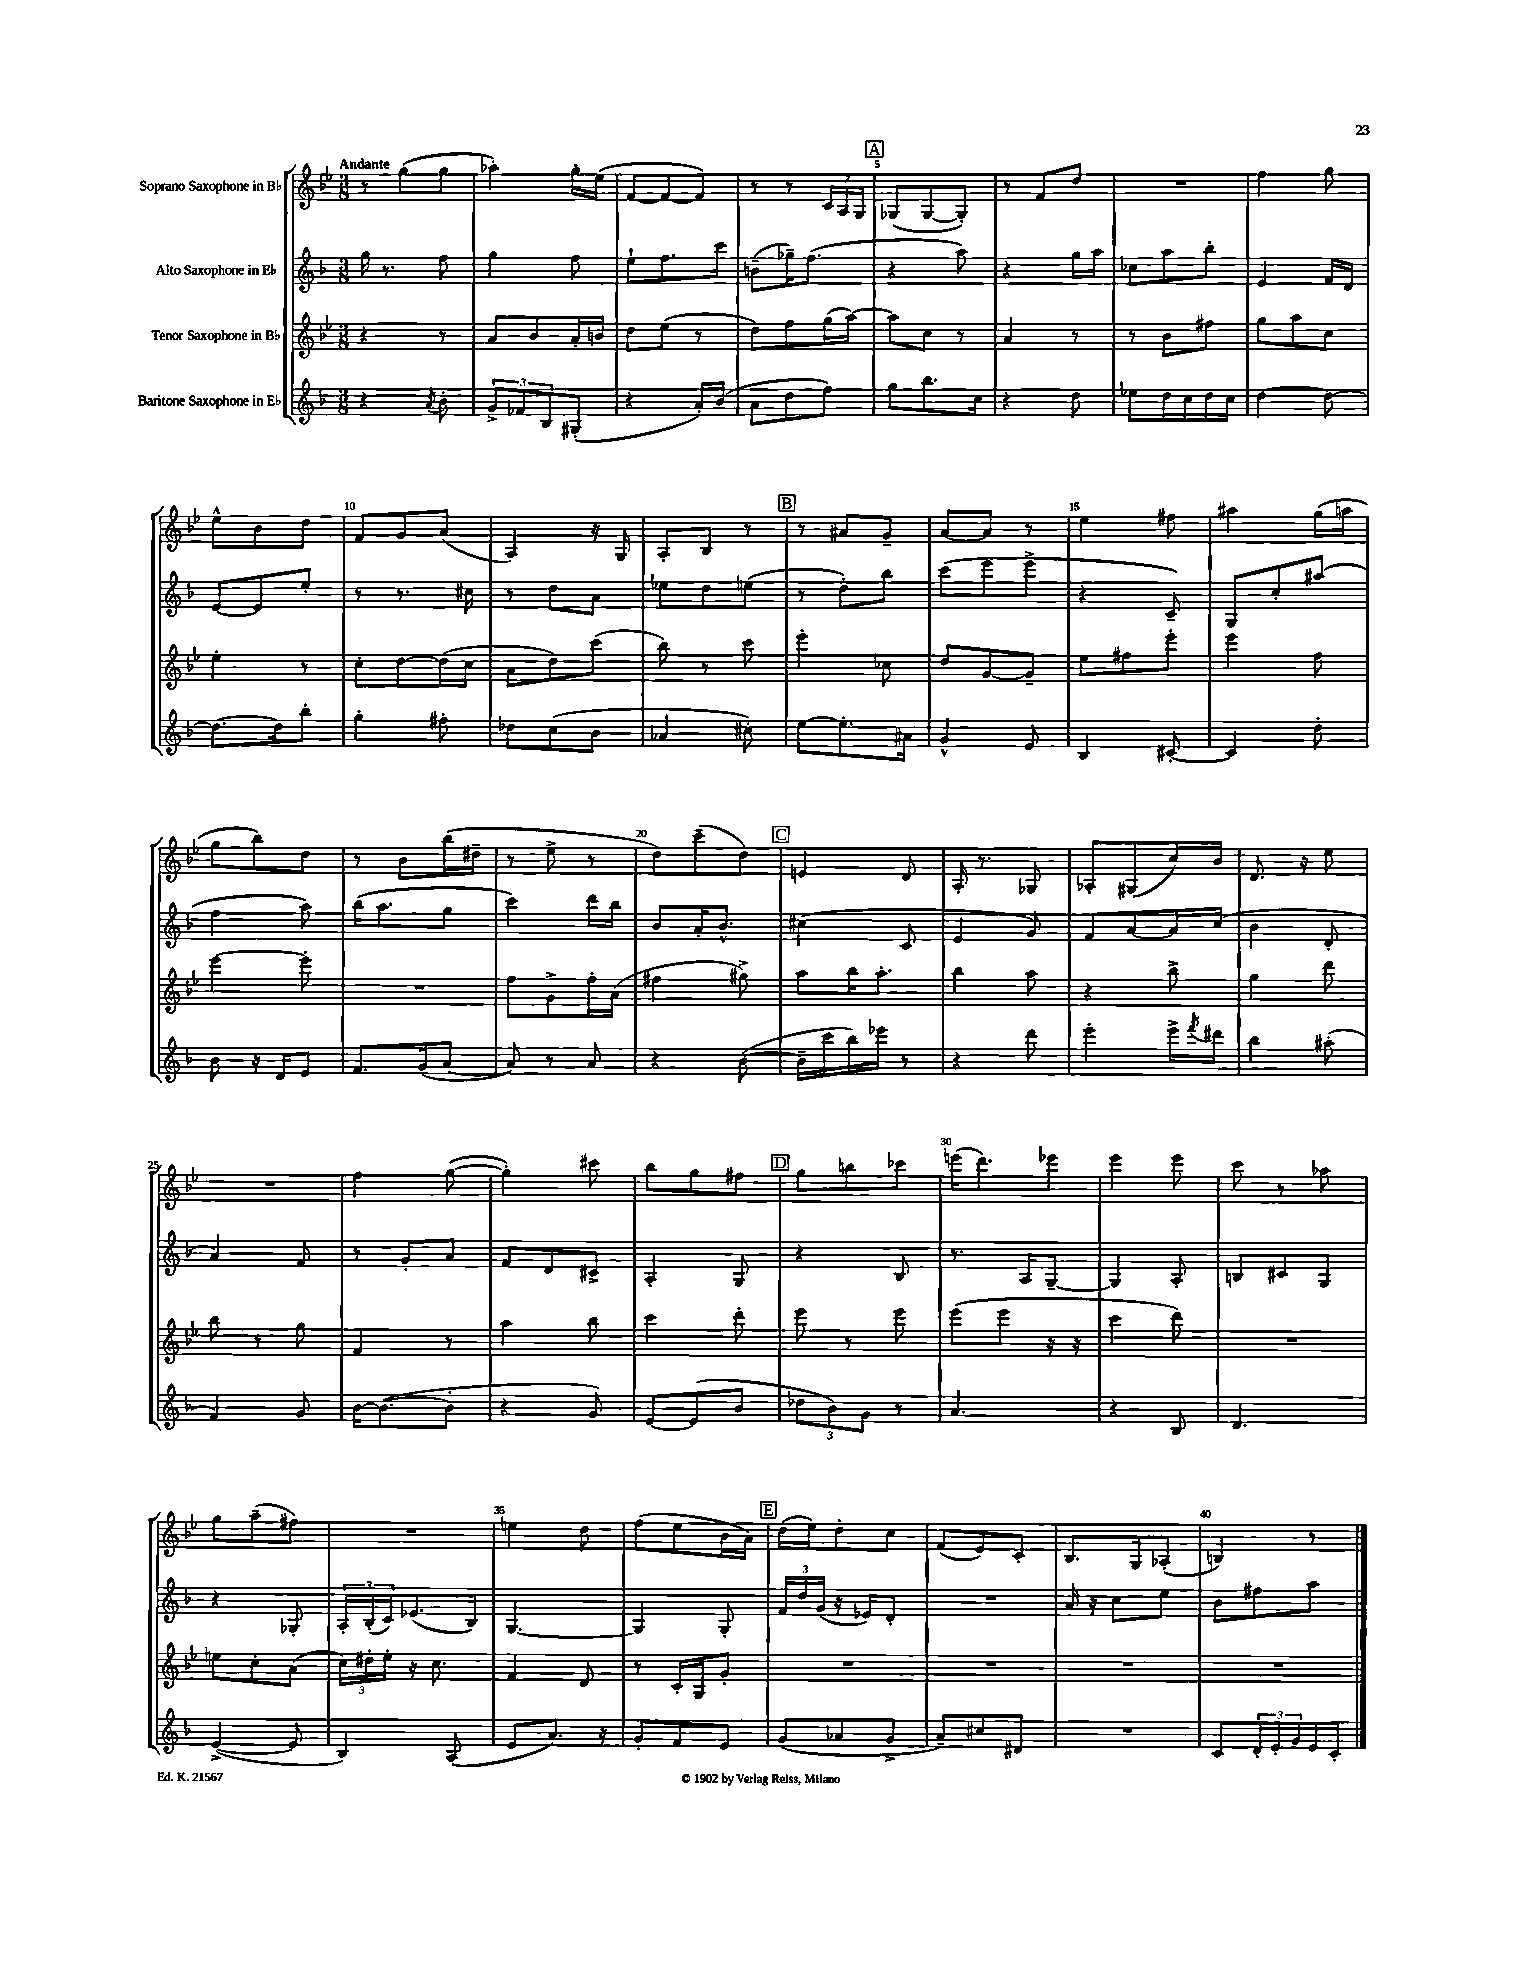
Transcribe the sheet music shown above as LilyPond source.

<<
\new StaffGroup <<
\new Staff = "s0" \with { instrumentName = "Soprano Saxophone in Bb" } {
    \clef treble \key bes \major \numericTimeSignature \time 3/8 \tempo "Andante"
    r8 g''8( g''8 |
    aes''4-.) g''16-. ees''16( |
    f'8~ f'8~ f'8) |
    r8 r8 \tuplet 3/2 { c'16 a16 g16 } |
    \mark \markup { \box "A" } ges8( ges8~ ges8-.) |
    r8 f'8 d''8 |
    R4. |
    f''4 g''8 |
    ees''8-^ bes'8 d''8 |
    f'8 g'8 a'8( |
    a4) r16 g16 |
    a8-. bes8 r8 |
    \mark \markup { \box "B" } r8 ais'8 g'8-- |
    a'8~ a'8 r8 |
    ees''4 fis''8 |
    ais''4 g''16( a''16 |
    g''8 bes''8) d''8 |
    r8 bes'8 bes''16( dis''16-- |
    r8 ees''8-> r8 |
    d''8) c'''8--( d''8) |
    \mark \markup { \box "C" } e'4 d'8 |
    a16-. r8. ges8 |
    aes8-. gis8( c''16) bes'16 |
    d'8. r16 ees''8 |
    R4. |
    f''4 g''8~( |
    g''4-.) cis'''8 |
    bes''8 g''8 fis''8 |
    \mark \markup { \box "D" } g''8 b''8 ces'''8 |
    e'''16( d'''8.) ees'''8 |
    ees'''4 ees'''8 |
    c'''8 r8 aes''8 |
    g''8 a''8--( fis''8) |
    R4. |
    e''4 d''8 |
    f''8( ees''8 bes'16 a'16) |
    \mark \markup { \box "E" } d''16( ees''16) d''8-. c''8 |
    f'8( ees'8) c'8-. |
    bes8. g16 aes8-.( |
    b4) r8 \bar "|." |
}
\new Staff = "s1" \with { instrumentName = "Alto Saxophone in Eb" } {
    \clef treble \key f \major \numericTimeSignature \time 3/8
    g''16 r8. f''8 |
    g''4 f''8 |
    e''8-! f''8. c'''16 |
    b'8--( ges''16--) f''8.( |
    \mark \markup { \box "A" } r4 a''8) |
    r4 g''16 a''16 |
    ces''8 a''8 bes''8-. |
    e'4 f'16 d'16 |
    e'8~ e'8 e''8-. |
    r8 r8. cis''16 |
    r8 d''8 a'8 |
    ees''8 d''8 e''8( |
    \mark \markup { \box "B" } r8 d''8-.) bes''8 |
    c'''8( e'''8 e'''8-> |
    r4 c'8--) |
    g8 c''8-. ais''8( |
    f''4 a''8) |
    bes''16( a''8. g''8 |
    c'''4) d'''16 bes''16 |
    bes'8 a'16-. bes'8.-^ |
    \mark \markup { \box "C" } cis''4( c'8 |
    e'4 g'8) |
    f'8 a'8~ a'16 c''16( |
    bes'4 d'8-. |
    a'4) f'8 |
    r8 g'8-. a'8 |
    f'8 d'8 cis'8-> |
    a4-. g8 |
    \mark \markup { \box "D" } r4 bes8 |
    r8. a16 g8~-- |
    g4 a8-. |
    b8 cis'8 g8 |
    r4 ges8-. |
    \tuplet 3/2 { a16-. bes16-.( c'16) } ees'8.( bes16) |
    g4.~ |
    g4 g8-. |
    \mark \markup { \box "E" } \tuplet 3/2 { f'16 d''16 g'16( } r16 ees'16) d'8-. |
    R4. |
    a'16 r16 c''8 e''8 |
    bes'8 fis''8 a''8 \bar "|." |
}
\new Staff = "s2" \with { instrumentName = "Tenor Saxophone in Bb" } {
    \clef treble \key bes \major \numericTimeSignature \time 3/8
    r4 r8 |
    a'8 bes'8 a'16-. b'16 |
    d''8 ees''8( r8 |
    d''8) f''8 g''16( a''16~) |
    \mark \markup { \box "A" } a''8 c''8 r8 |
    a'4 r8 |
    r8 bes'8 fis''8 |
    g''8 a''8 c''8 |
    ees''4-. r8 |
    c''8-. d''8~ d''16( c''16 |
    a'8 d''8) c'''8( |
    bes''8) r8 c'''8 |
    \mark \markup { \box "B" } ees'''4-. ces''8 |
    d''8 g'8~ g'8-- |
    ees''8 fis''8 ees'''8-. |
    ees'''4 f''8 |
    ees'''4~ ees'''8-. |
    R4. |
    f''8 g'8-> f''16-. a'16( |
    fis''4 gis''8->) |
    \mark \markup { \box "C" } a''8 bes''16 a''8.-. |
    bes''4 a''8 |
    r4 bes''8-> |
    g''4 d'''8 |
    bes''8 r8 g''8 |
    f'4 r8 |
    a''4 bes''8 |
    c'''4 d'''8-. |
    \mark \markup { \box "D" } ees'''8 r8 ees'''8 |
    ees'''8( ees'''8 r16 r16 |
    c'''4 d'''8) |
    R4. |
    e''8 c''8-. a'8( |
    \tuplet 3/2 { c''16) dis''16-. ees''16-. } r16 c''8. |
    f'4 d'8 |
    r8 c'16-. g16 g'8-. |
    \mark \markup { \box "E" } R4. |
    R4. |
    R4. |
    R4. \bar "|." |
}
\new Staff = "s3" \with { instrumentName = "Baritone Saxophone in Eb" } {
    \clef treble \key f \major \numericTimeSignature \time 3/8
    r4 \acciaccatura { a'8 } bes'8-. |
    \tuplet 3/2 { g'8-> fes'8 bes8 } gis8-.( |
    r4 a'16-.) bes'16( |
    a'8 d''8 f''8) |
    \mark \markup { \box "A" } g''8 bes''8. c''16 |
    r4 d''8 |
    ees''8 d''16 c''16 d''16 c''16 |
    d''4~ d''8~ |
    d''8.~ d''16 bes''8-. |
    g''4-. fis''8-. |
    des''8 c''8( bes'8 |
    aes'4 cis''8-.) |
    \mark \markup { \box "B" } e''8~ e''8.-. ais'16 |
    g'4-^ e'8 |
    bes4 cis'8~-. |
    cis'4 d''8-. |
    bes'8 r16 d'16 e'8 |
    f'8. g'16( a'8~ |
    a'8) r8 a'8 |
    r4 bes'8~( |
    \mark \markup { \box "C" } bes'16-- c'''16 bes''16) ees'''16 r8 |
    r4 d'''8 |
    e'''4-. e'''16-> \acciaccatura { f'''8 } dis'''16 |
    bes''4 ais''8-.( |
    f'4) g'8 |
    bes'16~ bes'8.~( bes'8-. |
    r4 g'8) |
    e'8~ e'8( bes'8 |
    \mark \markup { \box "D" } \tuplet 3/2 { des''8 bes'8) g'8 } r8 |
    a'4. |
    r4 bes8 |
    d'4. |
    e'4~->( e'8 |
    bes4) a8( |
    e'8 a'8.) r16 |
    g'8-. f'8 e'8 |
    \mark \markup { \box "E" } g'8( aes'8 g'8-> |
    a'8--) cis''8 dis'8 |
    R4. |
    c'8 \tuplet 3/2 { d'16-. e'16-. g'16 } e'16 c'16-. \bar "|." |
}
>>
>>
\layout { \context { \Score \override BarNumber.break-visibility = ##(#f #t #t) barNumberVisibility = #(every-nth-bar-number-visible 5) } }
